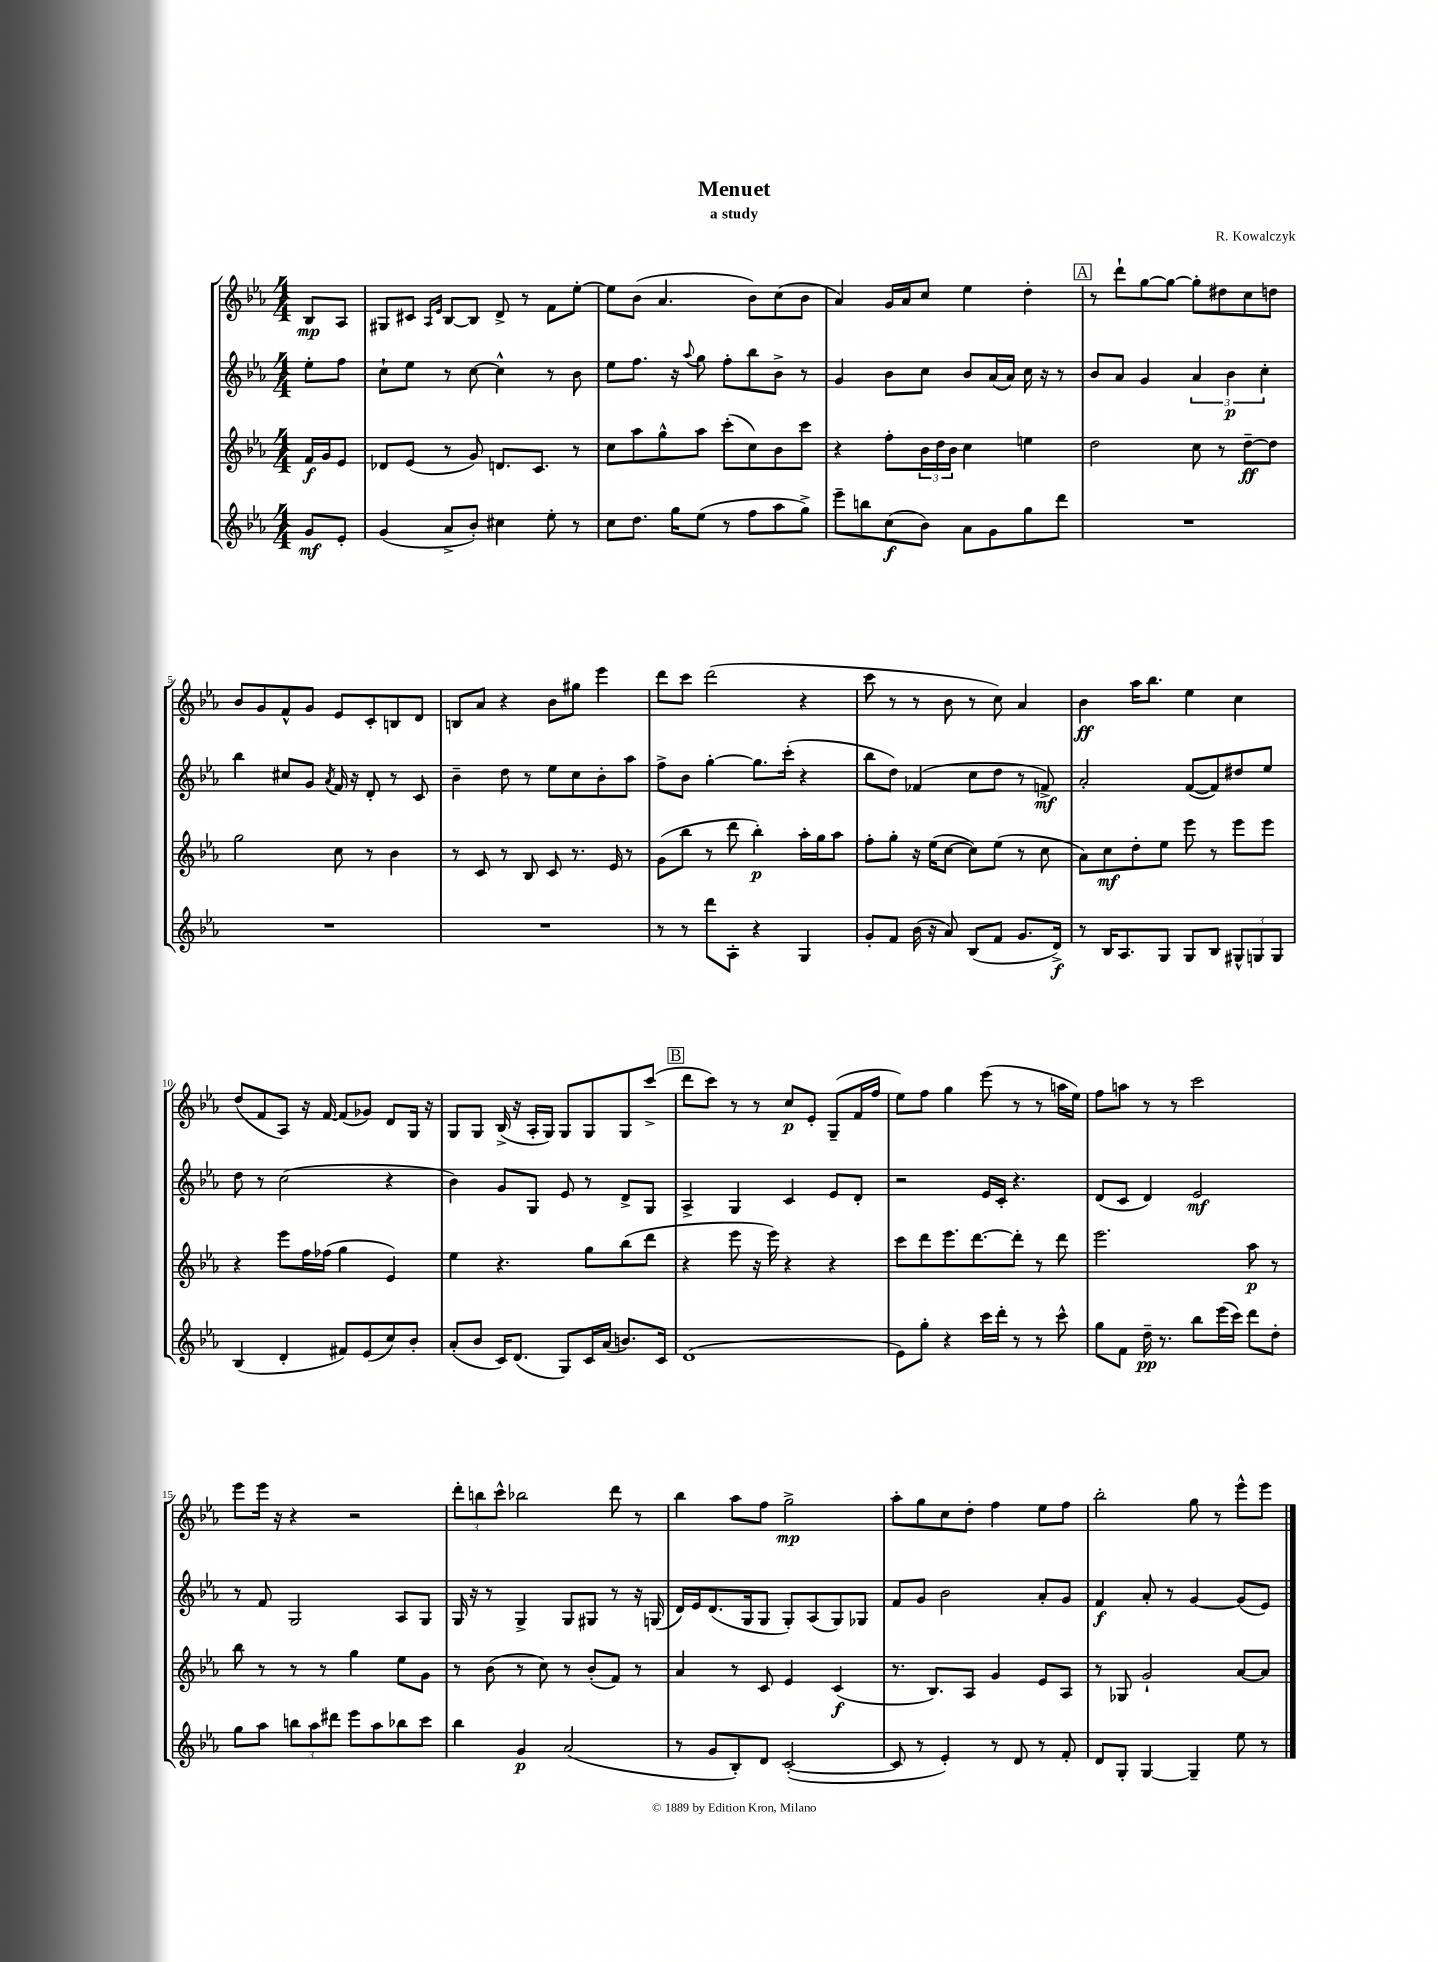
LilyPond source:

\header { title = "Menuet" composer = "R. Kowalczyk" subtitle = "a study" }
<<
\new StaffGroup <<
\new Staff = "s0" {
    \clef treble \key ees \major \numericTimeSignature \time 4/4 \partial 4
    bes8\mp aes8 |
    gis8 cis'8 \grace { aes16 ees'16 } bes8~ bes8 d'8-> r8 f'8 ees''8~-. |
    ees''8 bes'8( aes'4. bes'8) c''8( bes'8 |
    aes'4) g'16 aes'16 c''8 ees''4 d''4-. |
    \mark \markup { \box "A" } r8 d'''8-! g''8~ g''8~ g''8-. dis''8 c''8 d''8 |
    bes'8 g'8 f'8-^ g'8 ees'8 c'8-. b8 d'8 |
    b8 aes'8 r4 bes'8 gis''8 ees'''4 |
    d'''8 c'''8 d'''2( r4 |
    c'''8 r8 r8 bes'8 r8 c''8) aes'4 |
    bes'4\ff aes''16 bes''8. ees''4 c''4 |
    d''8( f'8 aes8) r16 f'16~ f'8( ges'8) d'8 g16 r16 |
    g8 g8 bes16->( r16 aes16-. g16) g8 g8 g8 c'''8->( |
    \mark \markup { \box "B" } d'''8 c'''8) r8 r8 c''8\p ees'8-. g8--( f'16 f''16 |
    ees''8) f''8 g''4 ees'''8( r8 r8 a''16 ees''16) |
    f''8 a''8 r8 r8 c'''2 |
    ees'''8 ees'''16 r16 r4 r2 |
    \tuplet 3/2 { d'''8-. b''8 c'''8-^ } bes''2 d'''8 r8 |
    bes''4 aes''8 f''8 g''2->\mp |
    aes''8-. g''8 c''8 d''8-. f''4 ees''8 f''8 |
    bes''2-. g''8 r8 ees'''8-^ ees'''8 \bar "|." |
}
\new Staff = "s1" {
    \clef treble \key ees \major \numericTimeSignature \time 4/4 \partial 4
    ees''8-. f''8 |
    c''8-! ees''8 r8 c''8~ c''4-^ r8 bes'8 |
    ees''8 f''8. r16 \appoggiatura { aes''8 } g''8 f''8-. bes''8 bes'8-> r8 |
    g'4 bes'8 c''8 bes'8 aes'16( aes'16) c''16 r16 r8 |
    \mark \markup { \box "A" } bes'8 aes'8 g'4 \tuplet 3/2 { aes'4 bes'4\p c''4-. } |
    bes''4 cis''8 g'8 \acciaccatura { aes'8 } f'16 r16 d'8-. r8 c'8 |
    bes'4-- d''8 r8 ees''8 c''8 bes'8-. aes''8 |
    f''8-> bes'8 g''4~-. g''8. c'''16-.( r4 |
    bes''8 d''8) fes'4( c''8 d''8 r8 f'8->\mf) |
    aes'2-. f'8~( f'8) dis''8 ees''8 |
    d''8 r8 c''2( r4 |
    bes'4) g'8 g8 ees'8 r8 d'8-> g8 |
    \mark \markup { \box "B" } aes4-> g4 c'4 ees'8 d'8-. |
    r2 ees'16 c'16-. r4. |
    d'8( c'8 d'4) ees'2\mf |
    r8 f'8 g2 aes8 g8 |
    g16 r16 r8 g4-> g8 gis8 r8 r16 g16( |
    d'16) ees'16 d'8.( g16 g8 g8-.) aes8( g8) ges8 |
    f'8 g'8 bes'2 aes'8-. g'8 |
    f'4\f aes'8-. r8 g'4~ g'8( ees'8) \bar "|." |
}
\new Staff = "s2" {
    \clef treble \key ees \major \numericTimeSignature \time 4/4 \partial 4
    f'16\f g'16 ees'8 |
    des'8 ees'8( r8 g'8) d'8. c'8. r8 |
    c''8 aes''8 g''8-^ aes''8 c'''8-.( c''8) bes'8 c'''8 |
    r4 f''8-. \tuplet 3/2 { bes'16 d''16 bes'16 } c''4 e''4 |
    \mark \markup { \box "A" } d''2 c''8 r8 d''8~--\ff d''8 |
    g''2 c''8 r8 bes'4 |
    r8 c'8 r8 bes8 c'8 r8. ees'16 r8 |
    g'8( bes''8 r8 d'''8 bes''4-.\p) aes''16-. g''16 aes''8 |
    f''8-. g''8-. r16 ees''16( c''8~ c''8) ees''8( r8 c''8 |
    aes'8) c''8\mf d''8-. ees''8 ees'''8 r8 ees'''8 ees'''8 |
    r4 ees'''8 f''16 fes''16( g''4 ees'4) |
    ees''4 r4. g''8 bes''8( d'''8 |
    \mark \markup { \box "B" } r4 ees'''8 r16 ees'''16) r4 r4 |
    c'''8 d'''8 ees'''8. d'''8.~ d'''8-. r8 d'''8 |
    ees'''2. aes''8\p r8 |
    bes''8 r8 r8 r8 g''4 ees''8 g'8 |
    r8 bes'8( r8 c''8) r8 bes'8-.( f'8) r8 |
    aes'4 r8 c'8 ees'4 c'4\f( |
    r8. bes8.) aes8 g'4 ees'8 aes8 |
    r8 ges8 g'2-! aes'8~ aes'8 \bar "|." |
}
\new Staff = "s3" {
    \clef treble \key ees \major \numericTimeSignature \time 4/4 \partial 4
    g'8\mf ees'8-. |
    g'4( aes'8-> bes'8-.) cis''4 ees''8-. r8 |
    c''8 d''8. g''16 ees''8( r8 f''8 aes''8 g''8->) |
    ees'''8-- b''8 c''8\f( bes'8) aes'8 g'8 g''8 d'''8 |
    \mark \markup { \box "A" } R1 |
    R1 |
    R1 |
    r8 r8 d'''8 aes8-. r4 g4 |
    g'8-. f'8 bes'16( r16 aes'8) bes8( f'8 g'8. d'16->\f) |
    r8 bes16 aes8. g8 g8 bes8 \tuplet 3/2 { gis8-^ g8 g8 } |
    bes4( d'4-. fis'8) ees'8( c''8) bes'8-. |
    aes'8-.( bes'8 c'16) d'8.( g8) c'16 aes'16( b'8.) c'16 |
    \mark \markup { \box "B" } d'1( |
    ees'8) g''8-. r4 c'''16 d'''16-. r8 r8 c'''8-^ |
    g''8 f'8 d''16--\pp r8. bes''8 ees'''16( c'''16) d'''8 d''8-. |
    g''8 aes''8 \tuplet 3/2 { b''8 aes''8 dis'''8 } ees'''8 aes''8 bes''8 c'''8 |
    bes''4 g'4\p aes'2( |
    r8 g'8 bes8-.) d'8 c'2~-.( |
    c'8 r8 ees'4-.) r8 d'8 r8 f'8-. |
    d'8 g8-. g4~ g4-- ees''8 r8 \bar "|." |
}
>>
>>
